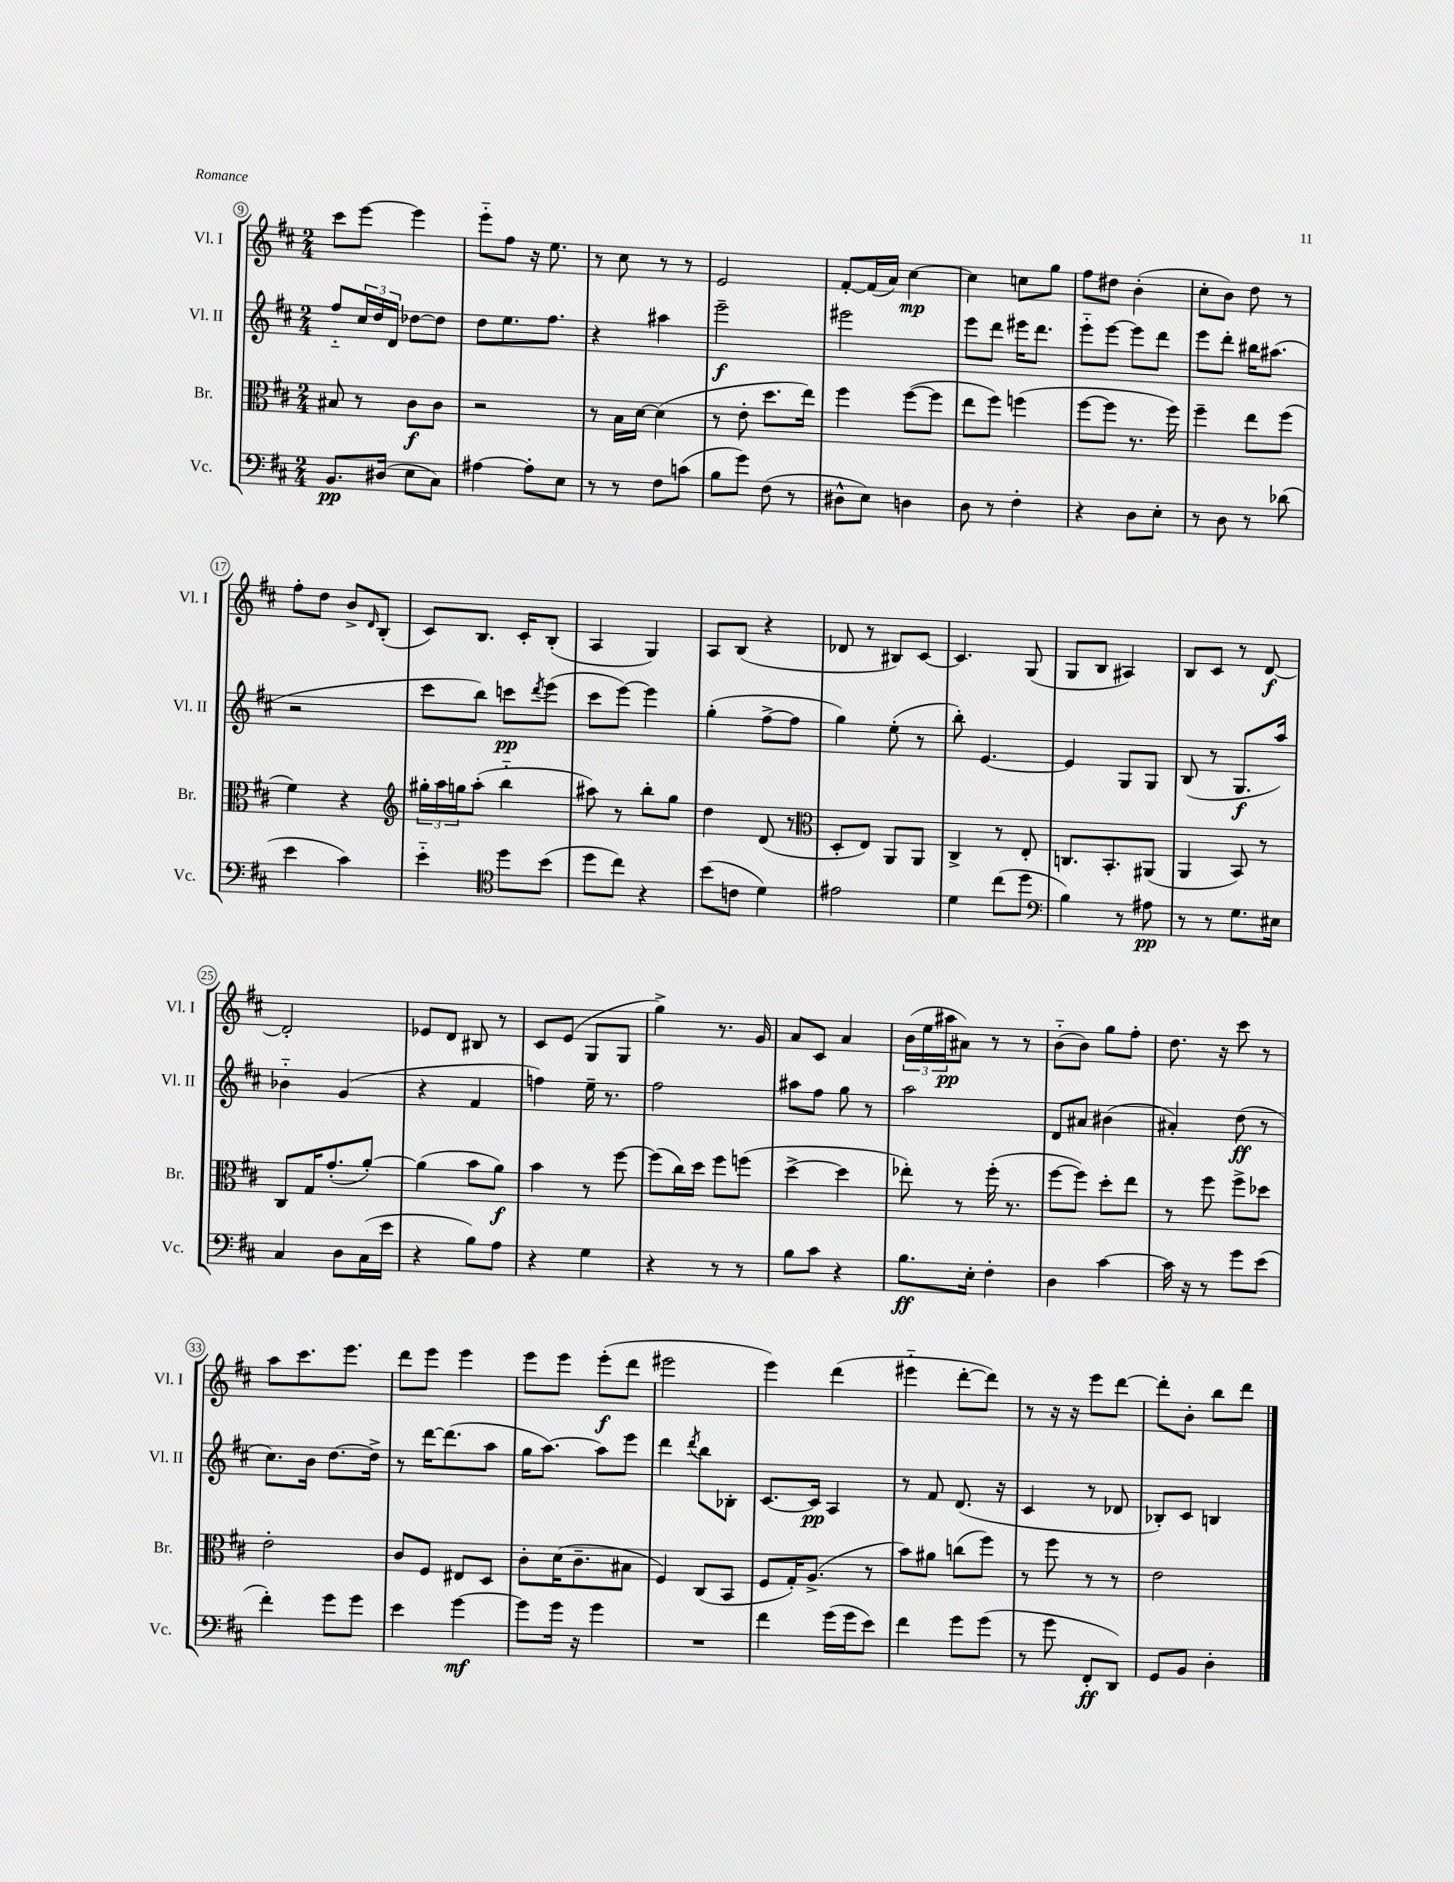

**kern	**kern	**kern	**kern
*staff4	*staff3	*staff2	*staff1
*clefF4	*clefC3	*clefG2	*clefG2
*k[f#c#]	*k[f#c#]	*k[f#c#]	*k[f#c#]
*M2/4	*M2/4	*M2/4	*M2/4
8.BB	8B#	8ff#'~	8ccc#
.	8r	24cc#	[8eee
.	.	24dd	.
(16D#	.	.	.
.	.	24d	.
8E	8c#	[8dd-	4eee]
8C#)	8c#	8dd-]	.
=	=	=	=
[4A#	2r	8dd	8eee'~
.	.	8.ee	8ff#
8A#']	.	.	16r
.	.	8.ff#	8.ee
8E	.	.	.
=	=	=	=
8r	8r	4r	8r
8r	16B	.	8cc#
.	[16d	.	.
8F#	(4d]	4aa#	8r
(8c	.	.	8r
=	=	=	=
8B	8r	2eee~	2e
8g)	8e'	.	.
(8F#	8.dd	.	.
8r	.	.	.
.	16ee)	.	.
=	=	=	=
8D#^^	4ff#	2eee#	[8f#'
8E)	.	.	(16f#]
.	.	.	16a)
4D	([8ff#	.	[4cc#
.	8ff#]	.	.
=	=	=	=
8D	8ee	8eee	4cc#]
8r	8ff#)	8ddd	.
4F#'	(4ff	16eee#	8cc
.	.	8.ddd	.
.	.	.	8gg
=	=	=	=
4r	[8ff#	8eee'~	8ff#
.	8ff#]	[8eee	8dd#
8D	8.r	8eee]	(4b'
8E'	.	8ddd	.
.	16ff#)	.	.
=	=	=	=
8r	4ff#~	8eee	8cc#'
8D	.	8ddd'	8b)
8r	8ee	16bb#	8dd
.	.	(8.aa#	.
(8d-	(8ff#	.	8r
=	=	=	=
4e	4f#)	2r	8ff#'
.	.	.	8dd
4c#)	4r	.	8b^
.	.	.	16qqd
.	.	.	(8B'
=	=	=	=
*	*clefG2	*	*
4e'~	24gg#'	8ccc#	8c#)
.	24aa	.	.
.	24gg	.	.
.	(8aa'	8bb)	8.B
*clefC4	*	*	*
8dd	4bb'~	8ccc	.
.	.	.	16c#'
.	.	8qddd	.
(8b	.	(8eee	(8B'
=	=	=	=
8dd	8aa#)	8ccc#	4A
8cc#)	8r	[8eee)	.
4r	8bb'	4eee]	4G)
.	8gg	.	.
=	=	=	=
(8b	4dd	(4gg'	8A
8c	.	.	(8B
4d)	(8d	[8ff#^	4r
.	8r	8ff#]	.
=	=	=	=
*	*clefC3	*	*
2e#	8D'	4gg)	8d-
.	8E)	.	8r
.	8AA	(8ee'	8B#)
.	8AA	8r	[8c#
=	=	=	=
4d	4C#^	8bb')	4.c#]
.	.	[4.e	.
(8cc#	8r	.	.
8dd	8E'	.	(8G
=	=	=	=
*clefF4	*	*	*
4B)	8.C	4e]	8G
.	.	.	8B
.	8.BB'	.	.
8r	.	8G	4A#)
8A#	(8AA#	8G	.
=	=	=	=
8r	4AA	(8B	8B
8r	.	8r	8c#
8.G	8BB)	8.G	8r
.	8r	.	[8d
16E#	.	16aa)	.
=	=	=	=
4C#	8C#	4b-'~	2d']
.	16G	.	.
.	(8.g'	.	.
8D	.	(4g	.
(16C#	[8a')	.	.
16e	.	.	.
=	=	=	=
4r	(4a]	4r	8e-
.	.	.	8d
8B)	8b	4f#	8B#
8A	8a)	.	8r
=	=	=	=
4r	4b	4ff)	8c#
.	.	.	(8e
4G	8r	16ee~	8G
.	.	8.r	.
.	[8ff#	.	8G
=	=	=	=
4r	(8ff#]	2ff#	4gg^)
.	16cc#)	.	.
.	16dd	.	.
8r	8ff#	.	8.r
8r	(8ff	.	.
.	.	.	16g
=	=	=	=
8B	[4dd^	8aa#	8a
8c#	.	8ff#	8c#
4r	4dd]	8gg	4a
.	.	8r	.
=	=	=	=
8.B	8ee-')	2aa	(24b
.	.	.	24ee
.	.	.	24aa#
.	8r	.	8a#)
16E'	.	.	.
4F#'	(16ff#'	.	8r
.	8.r	.	.
.	.	.	8r
=	=	=	=
4D	[8ff#	8d	(8b'~
.	8ff#])	8a#	8b)
[4c#	8dd'	(4b#	8gg
.	8ee	.	8ff#'
=	=	=	=
16c#]	8r	4a#')	8.dd
16r	.	.	.
8r	8ff#	.	.
.	.	.	16r
8g	8ff#^	(8dd	8ccc#
(8e	8dd-	8r	8r
=	=	=	=
4f#')	2e'	8.cc#)	8aa
.	.	.	8.ccc#
.	.	16b	.
8g	.	[8.dd	.
.	.	.	8.eee
8g	.	.	.
.	.	16dd^]	.
=	=	=	=
4e	8c#	8r	8ddd
.	8F#	[16ddd	8eee
.	.	(8.ddd]	.
[4g	8E#	.	4eee
.	8D	8aa	.
=	=	=	=
8g]	8c#'	16gg	8eee
.	.	[8.aa)	.
16g	(16d	.	8eee
16r	8.c#~	.	.
4g	.	8aa]	(8eee'
.	8B#	8eee	8ddd
=	=	=	=
2r	4F#)	4ddd	2eee#
.	.	8qddd	.
.	(8C#	8bb	.
.	8BB	8B-'	.
=	=	=	=
4f#	8F#	[8.c#	4eee)
.	16G')	.	.
.	(8.A^	16c#]	.
(16g	.	4A	(4ddd
16g	.	.	.
8e)	8r	.	.
=	=	=	=
4f#	8b)	8r	4eee#'~
.	8a#	8f#	.
8g	(8cc	(8.d	[8ddd'
(8g	8ff#)	.	8ddd])
.	.	16r	.
=	=	=	=
8r	8r	4c#	8r
8g	8ff#	.	16r
.	.	.	16r
8FF#'	8r	8r	8eee
8DD)	8r	8d-	[8ddd
=	=	=	=
8GG	2e	8B-')	8ddd']
8BB	.	8c#	8b'
4D'	.	4B	8bb
.	.	.	8ddd
==	==	==	==
*-	*-	*-	*-
